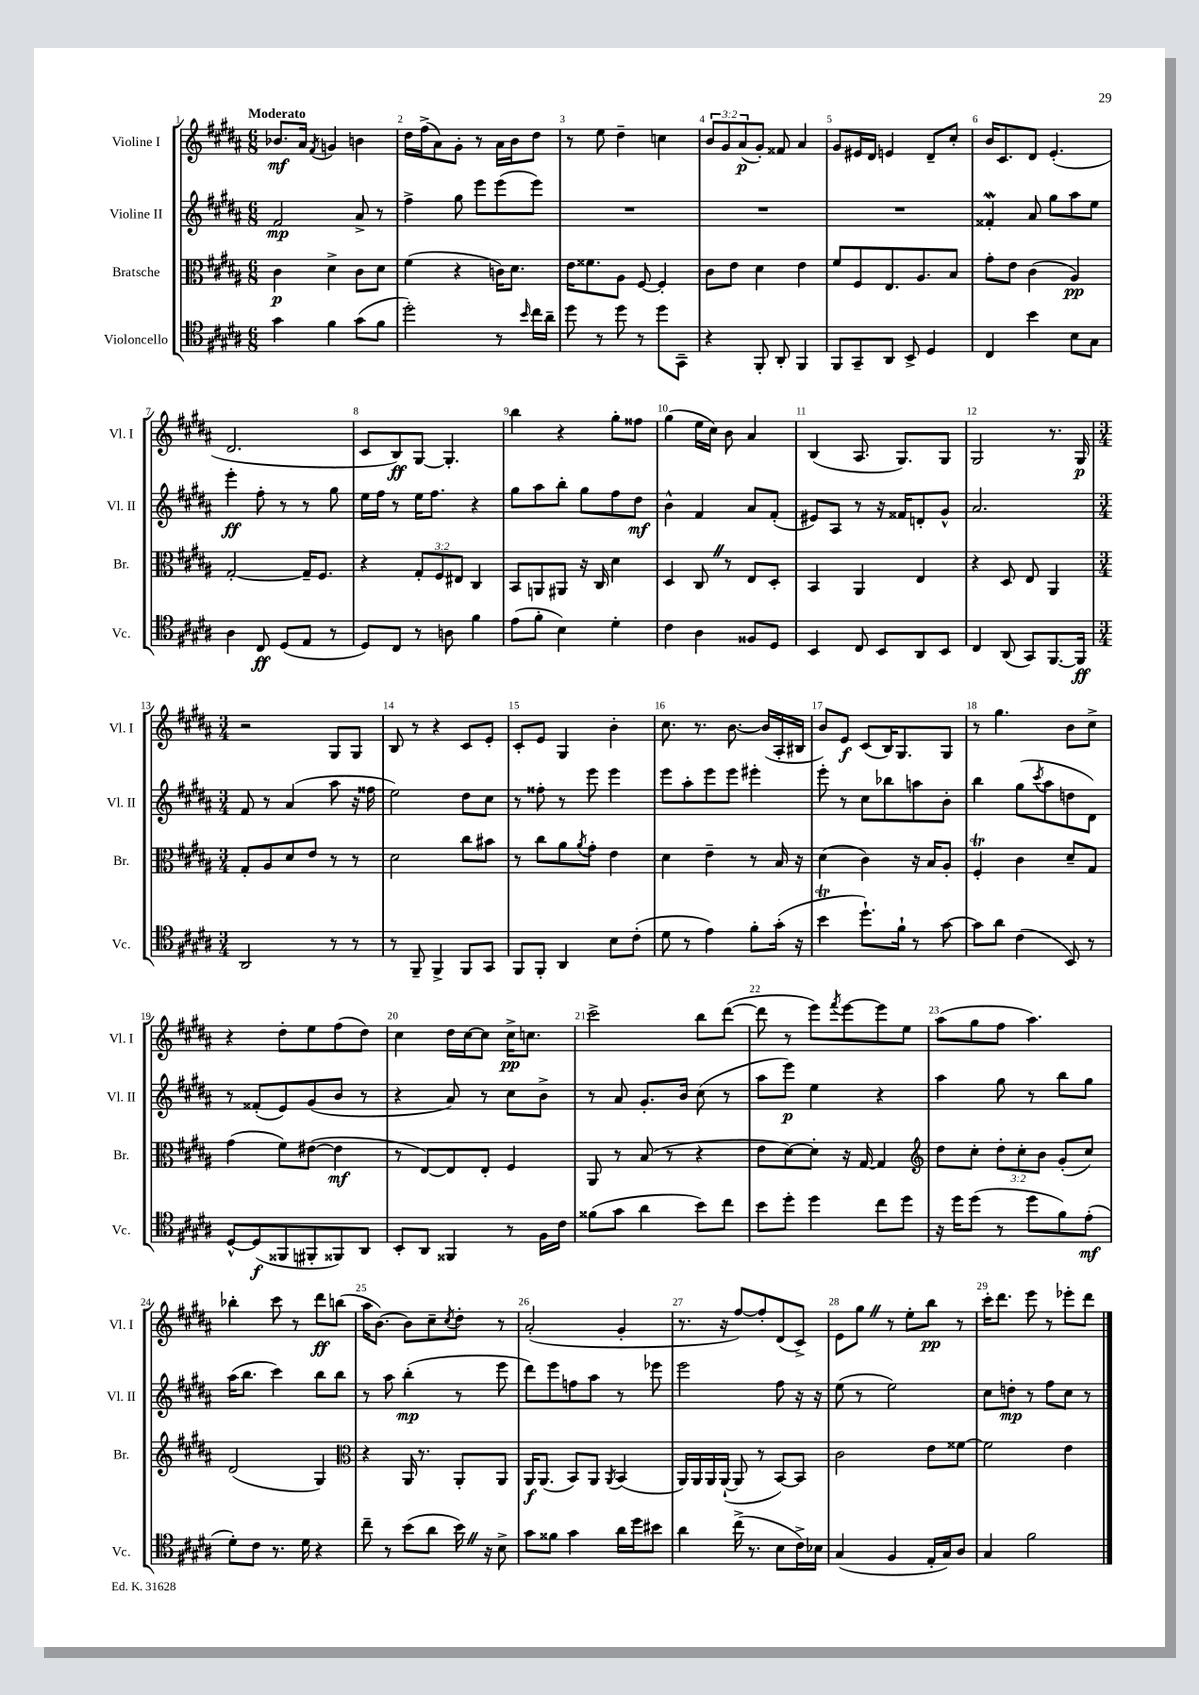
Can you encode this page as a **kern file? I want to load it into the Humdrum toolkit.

**kern	**kern	**kern	**kern
*staff4	*staff3	*staff2	*staff1
*clefC4	*clefC3	*clefG2	*clefG2
*k[f#c#g#d#a#]	*k[f#c#g#d#a#]	*k[f#c#g#d#a#]	*k[f#c#g#d#a#]
*M6/8	*M6/8	*M6/8	*M6/8
4g#	4c#	2f#	8.b-
.	.	.	16a#
.	.	.	8qf#
4f#	4d#^	.	4g
(8g#	8c#	8a#^	4b
8f#	8d#	8r	.
=	=	=	=
2dd#')	(4f#	4ff#^	16dd#
.	.	.	(16ff#^
.	.	.	8a#)
.	4r	8gg#	8g#'
.	.	8eee	8r
8r	16c)	(8eee	16a#
.	8.d#	.	16b
16qqb	.	.	.
16cc#	.	8eee)	8dd#
16a#~	.	.	.
=	=	=	=
8dd#	16e	2.r	8r
.	8.f##	.	.
8r	.	.	8ee
8dd#	8A#	.	4dd#~
8r	[8F#	.	.
8dd#	4F#']	.	4cc
8GG#~	.	.	.
=	=	=	=
4r	8c#	2.r	12b
.	.	.	12g#
.	8e	.	.
.	.	.	(12a#
8FF#'	4d#	.	8g#')
8AA#'	.	.	8f##
4FF#	4e	.	4a#
=	=	=	=
8FF#	8f#	2.r	8g#
8GG#~	8F#	.	16e#
.	.	.	16d#
8AA#	8.E	.	4e
8BB^	.	.	.
.	8.A#	.	.
4D#	.	.	8d#~
.	8B	.	8cc#'
=	=	=	=
4C#	8g#'	4f##'	16b
.	.	.	8.c#
.	8e	.	.
4b	(4c#	8a#	8d#
.	.	8gg#	(4.e'
8B	4A#)	8aa#	.
8G#	.	8ee	.
=	=	=	=
4A#	[2G#'	4eee'	2.d#
8C#	.	8ff#'	.
(8D#	.	8r	.
8E	16G#~]	8r	.
.	8.F#	.	.
8r	.	8gg#	.
=	=	=	=
8D#)	4r	16ee	8c#
.	.	16ff#	.
8C#	.	8r	8B)
8r	12G#'	16ee	[8G#
.	.	8.ff#	.
.	12F#	.	.
8A	.	.	4.G#']
.	12E#	.	.
4f#	4C#	4r	.
=	=	=	=
(8e	8BB	8gg#	4bb
8f#'	8AA	8aa#	.
4B)	8AA#	8bb'	4r
.	16r	8gg#	.
.	16C#	.	.
4d#'	4d#	8ff#	8gg#'
.	.	8dd#	8ff##
=	=	=	=
4c#	4D#	4b^^	(4gg#
4A#	8C#	4f#	16ee
.	.	.	16cc#)
.	8r	.	8b
8F##	8E	8a#	4a#
8D#	8D#'	(8f#'	.
=	=	=	=
4BB	4BB	8e#)	(4B
.	.	8A#	.
8C#	4AA#	8r	8.A#
8BB	.	16r	.
.	.	16f##	8.G#)
8AA#	4E	8d'	.
8BB	.	8g#^^	8G#
=	=	=	=
4C#	4r	2.a#	2G#
(8AA#	8D#	.	.
8GG#)	8E	.	.
[8.FF#	4AA#	.	8.r
16FF#]	.	.	16G#
=	=	=	=
*M3/4	*M3/4	*M3/4	*M3/4
2AA#	8G#'	8f#	2r
.	8A#	8r	.
.	8d#	(4a#	.
.	8e	.	.
8r	8r	8aa#	8G#
8r	8r	16r	8G#
.	.	16ff##	.
=	=	=	=
8r	2d#	2ee)	8B
8FF#~	.	.	8r
4FF#^	.	.	4r
8FF#	8cc#	8dd#	8c#
8GG#	8b#	8cc#	8e'
=	=	=	=
8FF#	8r	8r	8c#'
8FF#'	8cc#	8ff##'	8e
4AA#	8a#	8r	4G#
.	8qa#	.	.
.	8g#'	8eee	.
8B	4e	4eee	4b'
(8c#'	.	.	.
=	=	=	=
8d#	4d#	8eee	8.cc#
8r	.	8aa#'	.
.	.	.	8.r
4e)	4e~	8eee	.
.	.	8eee	[8.b
8f#'	8r	4eee#'	.
.	.	.	(16b]
(16g#'	16B	.	16A#'
16r	16r	.	16B#
=	=	=	=
4b	(4d#	8eee'	8b)
.	.	8r	8e
8.dd#`)	4c#)	8cc#	(8c#
.	.	8bb-	16B)
16f#`	.	.	8.G#
8r	16r	8aa	.
.	16B	.	.
[8g#	8A#'	8b'	8G#
=	=	=	=
8g#]	4F#'	4bb	8r
8a#	.	.	4.gg#
(4c#	4c#	(8gg#	.
.	.	8qccc#	.
.	.	8aa#	.
8BB)	8d#~	8dd	8b
8r	8G#	8d#)	8cc#^
=	=	=	=
[8D#^^	(4g#	8r	4r
(8D#]	.	(8f##'	.
8FF##	8f#)	8e)	8dd#'
8FF#'	([8e#	(8g#	8ee
8FF##)	4e#]	8b	(8ff#
8AA#	.	8r	8dd#)
=	=	=	=
8BB'	8r	4r	4cc#
8AA#	[8E)	.	.
4FF##	8E]	8a#)	16dd#
.	.	.	[16cc#
.	8E'	8r	8cc#]
8r	4F#	8cc#	16cc#^
.	.	.	8.cc
16F#	.	8b^	.
16c#	.	.	.
=	=	=	=
(8f##	8AA#	8r	2ccc#^
8g#	8r	8a#	.
4a#	(8B	8.g#'	.
.	8r	.	.
.	.	16b	.
8b)	4r	(8cc#	8bb
8cc#	.	8r	([8ddd#
=	=	=	=
8b	8e	8aa#	8ddd#]
8dd#'	[8d#)	8eee)	8r
4dd#	8d#']	4ee	8eee)
.	.	.	8qfff#
.	16r	.	[8eee
.	[16G#	.	.
8cc#	4G#]	4r	8eee]
8dd#	.	.	8ee
=	=	=	=
*	*clefG2	*	*
16r	8dd#	4aa#	(8aa#
16dd#	.	.	.
(8dd#	8cc#'	.	8gg#
8r	12dd#'	8gg#	8ff#
.	12cc#'	.	.
8dd#	.	8r	4.aa#)
.	12b	.	.
8f#)	(8g#'	8bb	.
(8e'	8cc#)	8gg#	.
=	=	=	=
8d#')	(2d#	(16aa#	4bb-'
.	.	8.bb	.
8c#	.	.	.
8.r	.	4ccc#)	8ccc#
.	.	.	8r
16d#	.	.	.
4r	4G#)	8bb	8ddd#
.	.	8bb	(8bb
=	=	=	=
*	*clefC3	*	*
8cc#~	4r	8r	16aa#
.	.	.	[8.b)
8r	.	8aa#	.
(8b	16AA#	(4bb'	8b]
.	8.r	.	.
8a#	.	.	8cc#~
.	.	.	8qcc#
16b)	8AA#'	8r	8dd#'
16r	.	.	.
8B^	8AA#	8eee	8r
=	=	=	=
8g#	16AA#	8ddd#)	(2a#'
.	(8.AA#	.	.
8f##	.	8eee	.
4g#	8BB)	8ff	.
.	8AA#	8aa#	.
.	8qAA#	.	.
16a#	(4BB	8r	4g#'
16dd#	.	.	.
8b#	.	8eee-	.
=	=	=	=
4a#	16AA#)	2eee	8.r
.	16AA#	.	.
.	16AA#	.	.
.	([16AA#`	.	16r
(16cc#^	8AA#]	.	[8ff#)
8.r	.	.	.
.	8r	.	8ff#']
8B	[8BB)	8ff#	(8d#
16c#^)	8BB]	16r	8c#^)
16B-	.	16r	.
=	=	=	=
(4G#	2c#	(8ee	8e
.	.	8r	8gg#
4F#	.	2ee)	8r
.	.	.	8ee'
16E'	8e	.	8bb
16G#)	.	.	.
8A#	[8f##	.	8r
=	=	=	=
4G#	2f##]	8cc#	16ccc#'
.	.	.	8.ddd#
.	.	8dd'	.
2f#	.	8r	8eee
.	.	8ff#	8r
.	4e	8cc#	8eee-'
.	.	8r	8ddd#
==	==	==	==
*-	*-	*-	*-
